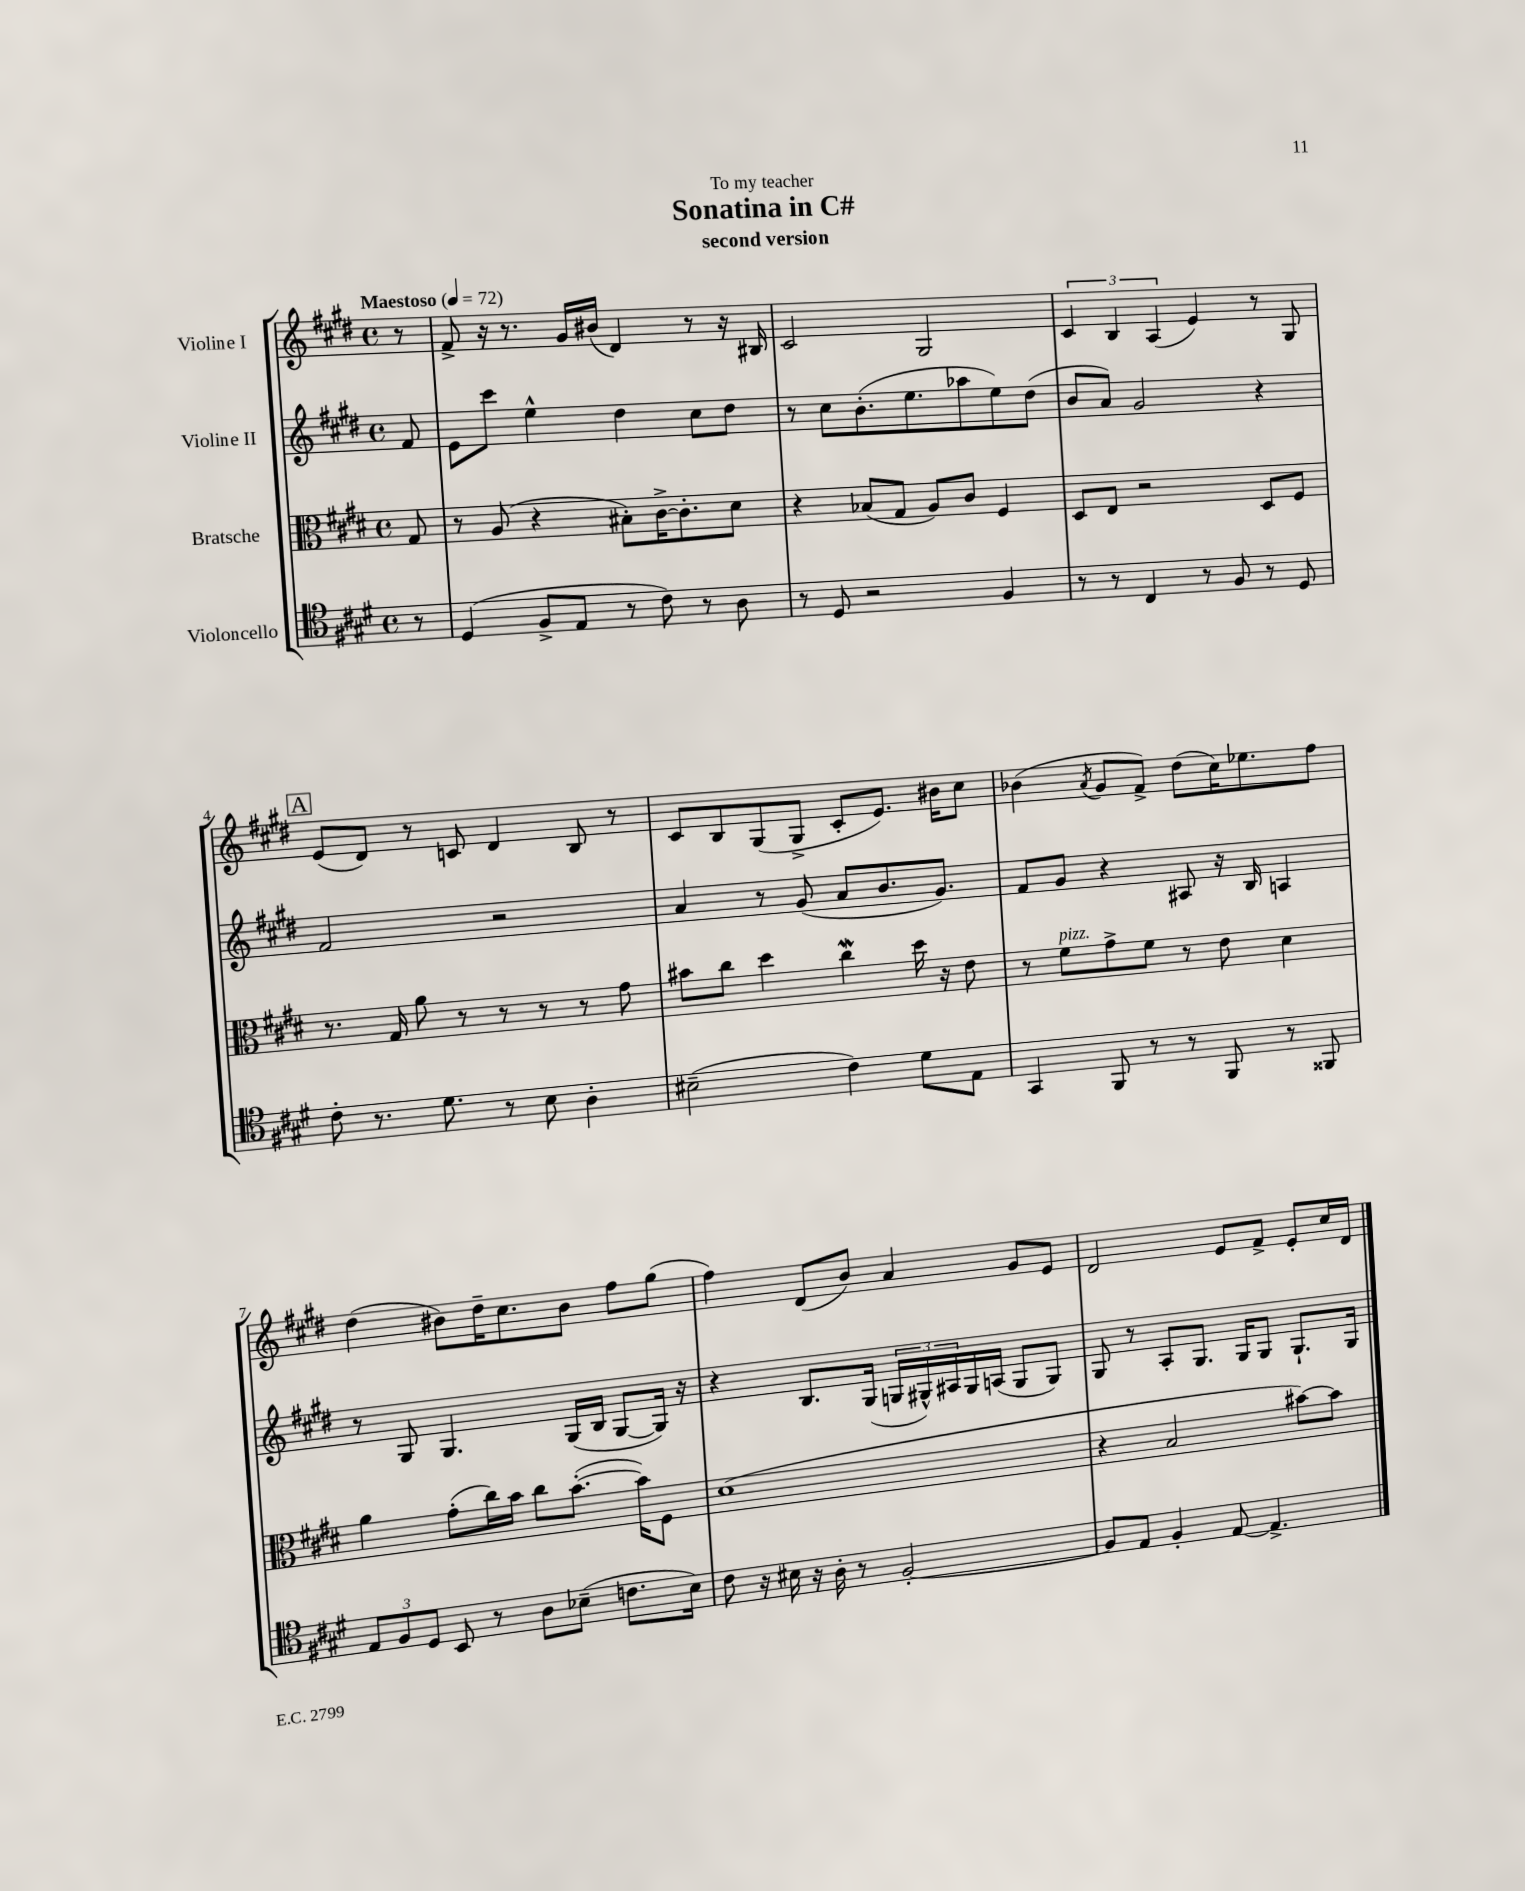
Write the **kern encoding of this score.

**kern	**kern	**kern	**kern
*part4	*part3	*part2	*part1
*staff4	*staff3	*staff2	*staff1
*I"Violoncello	*I"Bratsche	*I"Violine II	*I"Violine I
*clefC4	*clefC3	*clefG2	*clefG2
*k[f#c#g#d#]	*k[f#c#g#d#]	*k[f#c#g#d#]	*k[f#c#g#d#]
*M4/4	*M4/4	*M4/4	*M4/4
*met(c)	*met(c)	*met(c)	*met(c)
*MM72	*MM72	*MM72	*MM72
=	=	=	=
!	!	!	!LO:TX:a:B:t=Maestoso
8r	8G#/	8f#/	8r
=1	=1	=1	=1
(4D#/	8r	8e\L	8f#^/
.	(8A/	8ccc#\J	16r
.	.	.	8.r
8F#^/L	4r	4ee^^\	.
8E/J	.	.	16g#/LL
.	.	.	(16b#X/JJ
8r	8B#X'\L)	4dd#\	4d#/)
8c#\)	[16c#^\K	.	.
.	8.c#'\]	.	.
8r	.	8cc#\L	8r
8A\	8d#\J	8dd#\J	16r
.	.	.	16B#X/
=2	=2	=2	=2
8r	4r	8r	2c#/
8D#/	.	8cc#\L	.
2r	(8B-X/L	(8.b'\	.
.	8G#/J	.	.
.	.	8.ee\	.
.	8A/L)	.	2G#/
.	8c#/J	8aa-X\	.
4F#/	4F#/	8ee\)	.
.	.	(8dd#\J	.
=3	=3	=3	=3
8r	8D#/L	8b/L	6c#/
8r	8E/J	8a/J)	.
.	.	.	6B/
4C#/	2r	2g#/	.
.	.	.	(6A/
8r	.	.	4e/)
8F#/	.	.	.
8r	8D#/L	4r	8r
8D#/	8F#/J	.	8G#/
!!LO:LB:g=z
!!LO:REH:place=s1:t=A
=4	=4	=4	=4
8c#'\	8.r	2f#/	(8e/L
8.r	.	.	8d#/J)
.	16G#/	.	.
.	8a\	.	8r
8.d#\	.	.	.
.	8r	.	8cn/
8r	8r	2r	4d#/
8B\	8r	.	.
4A'\	8r	.	8B/
.	8g#\	.	8r
=5	=5	=5	=5
(2B#X~\	8b#X\L	4a/	8c#/L
.	8cc#\J	.	8B/
.	4dd#\	8r	(8G#/
.	.	(8g#/	8G#^/J
4c#\)	4cc#W\	8a/L	8c#'/L
.	.	8.b/	8.e/J)
8d#\L	16dd#\	.	.
.	16r	8.g#/J)	16b#X\KL
8E\J	8e\	.	8cc#\J
=6	=6	=6	=6
4GG#/	8r	8f#/L	(4b-X\
!	!LO:TX:a:i:t=pizz.	!	!
.	8f#\L	8g#/J	.
.	.	.	8qa/
8FF#/	8g#^\	4r	8g#/L
8r	8f#\J	.	8f#^/J)
8r	8r	8A#X/	(8dd#\L
8FF#/	8e\	16r	16cc#\K)
.	.	16B/	8.ee-X\
8r	4d#\	4An/	.
8FF##X/	.	.	8ff#\J
!!LO:LB:g=z
=7	=7	=7	=7
12E/L	4a\	8r	(4dd#\
12F#/	.	.	.
.	.	8G#/	.
12D#/J	.	.	.
8BB/	(8g#'\L	4.G#/	8b#X\L)
8r	16cc#\L)	.	16dd#~\K
.	16b\JJ	.	8.cc#\
8A\L	8cc#\L	.	.
(8B-X~\J	([8.b'\J	(16G#/LL	8b#\J
.	.	16B/JJ	.
8.cn\L	.	[8G#/L	8ff#\L
.	16b\KL])	.	.
.	8F#\J	16G#/Jk])	(8gg#\J
16B-\Jk)	.	16r	.
=8	=8	=8	=8
8c#\	(1d#	4r	4ff#\)
16r	.	.	.
16B#X\	.	.	.
16r	.	8.B/L	(8d#/L
16A'\	.	.	.
8r	.	.	8b/J)
.	.	(16G#/Jk	.
[2F#'/	.	24Gn/LL	4a/
.	.	24G#X^^/)	.
.	.	24A#X/	.
.	.	16G#/	.
.	.	(16An/JJ	.
.	.	8G#/L	8g#/L
.	.	8G#/J)	8e/J
=9	=9	=9	=9
8F#/L]	4r	8G#/	2d#/
8E/J	.	8r	.
4F#'/	2B/	8A'/L	.
.	.	8.G#/J	.
[8E/	.	.	8e/L
.	.	16G#/KL	.
4.E^/]	.	8G#/J	8f#^/J
.	[8b#X\L)	8.G#`/L	8e'/L
.	8b#\J]	.	16cc#/L
.	.	16G#/Jk	16d#/JJ
==	==	==	==
*-	*-	*-	*-
